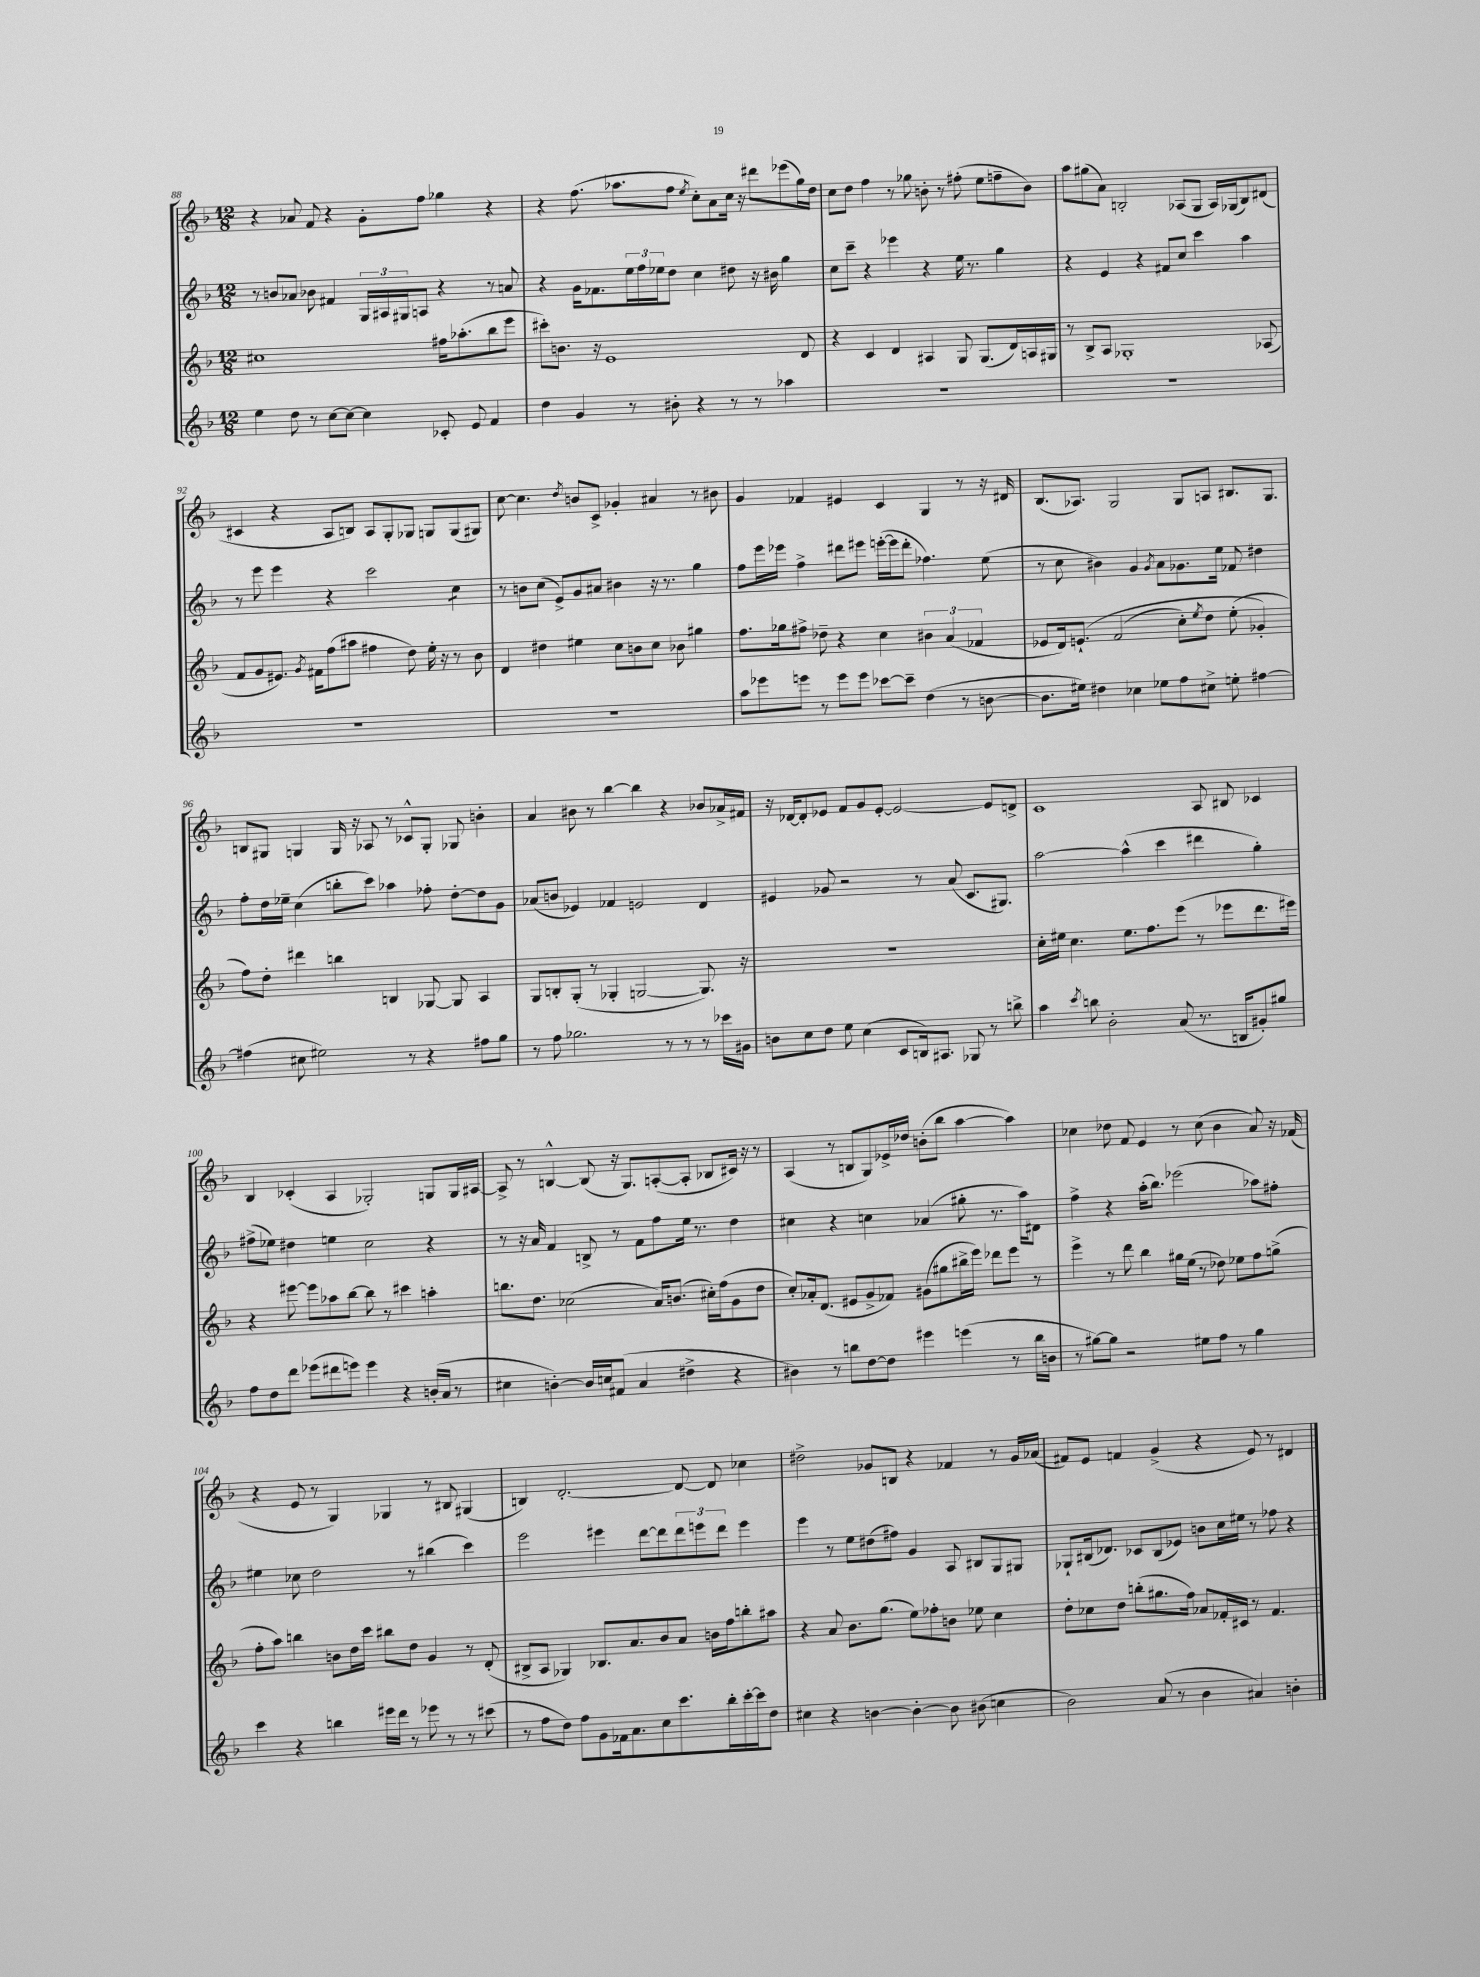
<<
\new StaffGroup <<
\new Staff = "s0" {
    \clef treble \key f \major \numericTimeSignature \time 12/8
    r4 aes'8 f'8 r4 g'8-. f''8 ges''4 r4 |
    r4 f''8.( aes''8. f''8 \acciaccatura { e''8 } c''8-.) a'8 c''16 r16 dis'''8 ees'''8( g''16) d''16 |
    c''8 d''8 f''4 r8 ges''8 b'8-. r8 fis''8-.( e''8 f''8-- b'8) |
    a''8 gis''8( a'8) b2-. aes8( g8 aes16) ges16( b8) dis'8( |
    cis'4 r4 a8 b8) a8 g8-. ges8 g8 g8( gis8) |
    c''8~ c''4. \acciaccatura { d''8 } b'8 c'8-> ges'4-. ais'4 r8 bis'8 |
    g'4 fes'4 eis'4 c'4 g4 r8 r16 dis'16 |
    bes8.( aes8.) g2 g8 a8 bis8. g8. |
    b8 gis8 g4 g16 r16 aes8 r8 ces'8-^ g8-. ges8 b'4-. |
    a'4 bis'8 r8 bes''4~ bes''4 r4 bes'8 aes'16-> fis'16 |
    r16 des'16~ des'8-. ees'8 f'8 g'8 ees'8~-. ees'2~ ees'8 d'8-> |
    c'1 a8 bis8 ces'4 |
    bes4 ces'4-.( a4 ges2-.) g8 g16 ais16~ |
    ais8-> r8 b4~-^ b8( r16 g8.) a8~-.( a8-. bes8 cis'16) r16 r8 |
    a4( r8 b8 g8) ees'16-> des''16 b'8-.( bes''8 a''4~ a''4) |
    ces''4 des''8 f'8 e'4 r8 ces''8( bes'4 a'8) r16 fes'16( |
    r4 e'8 r8 g4) ges4 r8 bis8 gis4( |
    b4) d'2.~-. d'8~ d'8 ces''4 |
    dis''2-> ges'8 b8 r4 fes'4 r8 ges'16 aes'16( |
    fis'8) e'8 f'4 g'4->( r4 e'8) r8 dis'4 \bar "|." |
}
\new Staff = "s1" {
    \clef treble \key f \major \numericTimeSignature \time 12/8
    r8 b'8 aes'8 bes'8 fis'4 \tuplet 3/2 { g16 ais16 gis16 } a8 r4 r8 a'8 |
    r4 g'16 fes'8. \tuplet 3/2 { e''16 f''16 ees''16 } d''8 c''4 dis''8 r16 bis'16 g''4 |
    c''8 c'''8-- r4 ees'''4 r4 e''16 r8. g''4 |
    r4 e'4 r4 fis'8 c''8 c'''4 a''4 |
    r8 e'''8 e'''4 r4 c'''2 c''4:8 |
    r8 b'8 c''8( e'8->) g'8 ais'8 bis'4 r16 r8. g''4 |
    f''8 e'''16 ees'''16 f''4-> dis'''8 eis'''8 e'''16~-.( e'''16 dis'''8-. fes''4.) e''8( |
    r8 c''8 bis'4) g'4 \acciaccatura { g'8 } a'8 ges'8. e''16 fes'8 dis''4 |
    f''8-. d''16 ees''16-- c''4( b''8-. c'''8) aes''4 fes''8-. d''8~-. d''8 g'8 |
    aes'8( b'8 ees'4) fes'4 e'2 d'4 |
    eis'4 ges'8 r2 r8 a'8( c'8. gis8.) |
    a''2~ a''4-^( c'''4 dis'''4 g''4-.) |
    fis''8->( ees''8) dis''4 e''4 c''2 r4 |
    r8 r16 a'16 f'4 b8-> r8 f'8 f''8 e''16 r8. d''4 |
    cis''4 r4 c''4 aes'4( gis''8-. r8. a''16) dis'8 |
    f''4-> r4 a''16-.( bes''8.) ees'''2( aes''8) fis''8-. |
    eis''4 ces''8 d''2 r8 bis''4( c'''4) |
    e'''2 eis'''4 d'''8~ d'''8 \tuplet 3/2 { d'''8 e'''8 d'''8 } e'''4 |
    e'''4 r8 e''8 dis''8( fis''8) g'4 a8 bis8 g8 gis8 |
    ges8-! bis16( des'8.) ces'8 bis8( ees'8) b'8 c''16 eis''16 r8 fes''8 r4 \bar "|." |
}
\new Staff = "s2" {
    \clef treble \key f \major \numericTimeSignature \time 12/8
    cis''1 fis''16 aes''8.-.( bes''8 e'''8 |
    cis'''8-.) b'8. r16 e'1 d'8 |
    r4 c'4 d'4 ais4 g8 g8.( d'16) a16 gis16 |
    r8 bes8-> a8 ges1-. aes8( |
    f'8 g'8 eis'8.) \acciaccatura { g'8 } fis'16 f''8( ais''8 fis''4 d''8) e''16-. r16 r8 bes'8 |
    d'4 dis''4 eis''4 c''8 b'8 c''8 bes'8 gis''4 |
    f''8. ges''16 fis''8-> des''8-- r4 c''4 \tuplet 3/2 { bis'4 a'4( fes'4 } |
    ees'8 d'16) e'8.-!\( f'2( c''8-.) \acciaccatura { e''8 } d''8 e''8-.( ges'4-.\) |
    f''8) d''8-. dis'''4 b''4 b4 ges8~ ges8 a4 |
    g8 b8-. g8-.( r8 ges4-. g2~ g8.) r16 |
    R1. |
    c''16-. eis''16 c''4. eis''8. f''8. e'''8( r8 ees'''8 d'''8. eis'''16) |
    r4 eis'''8~ eis'''8 aes''8 bes''8~ bes''8 r8 cis'''4 a''4-. |
    b''8. d''8. ces''2( a'16) b'8.( cis''16-.) f''16( g'8 d''8 |
    c''8-.) aes'16-. d'8.( eis'8 g'8-> fes'8) gis'8( gis''8 bis''16-> e'''16) des'''8 e'''8 r8 |
    e'''4-> r8 d'''8 bes''4 gis''16 e''16( r8 des''8) ees''8 f''8 g''8->( |
    f''8-. a''8) b''4 b'8 d''16 c'''16 bis''8 d''8 g'4 r8 d'8-.( |
    bis8-> a8 ges4) bes8. a'8. bes'8 a'8 b'16 f''16 b''8-. ais''8 |
    r4 a'8 bes'8. g''8.( e''8) fes''8-. b'8 ees''8 c''4 |
    d''8-. ces''8 d''8 b''8-.( gis''8. f''16) aes'8 fes'16-. cis'16 r8 fes'4. \bar "|." |
}
\new Staff = "s3" {
    \clef treble \key f \major \numericTimeSignature \time 12/8
    e''4 d''8 r8 c''8~ c''8~ c''4 ces'8-. e'8 f'4 |
    d''4 g'4 r8 bis'8-. r4 r8 r8 aes''4 |
    R1. |
    R1. |
    R1. |
    R1. |
    a''8 ees'''8 e'''8 r8 e'''8 e'''8 ces'''8~ ces'''8-- d''4( r8 b'8~ |
    b'8. eis''16) dis''4 ces''4 ees''8 f''8 cis''8-> e''8-. fis''4~ |
    fis''4( cis''8 eis''2) r8 r4 fis''8 g''8 |
    r8 f''8 ges''2. r8 r8 r8 ces'''16 gis'16 |
    b'8 c''8 d''8 e''8 c''4( c'8 b16) ais8. ges8 r8 b''8-> |
    a''4 \acciaccatura { c'''8 } b''8 bes'2-. a'8( r8. b16 gis'8-.) gis''8 |
    f''8 d''8 d'''8 ees'''8( dis'''8 e'''8) e'''4 r4 b'16-.( a'16 r8 |
    cis''4 b'4~-.) b'16 c''16 fis'8( a'4 dis''4-> r4 |
    bis'4) r8 b''8 d''8~ d''8 eis'''4 e'''4( r8 b''16 b'16 |
    r8 gis''8~) gis''8 r2 eis''8 f''8 r8 gis''4 |
    c'''4 r4 b''4 eis'''16 d'''16 r8 ees'''8 r8 r8 cis'''8( |
    r8 f''8 d''8) f''8 g'8 fes'16 a'8. c''8 c'''8. bes''16-. c'''16~-. c'''16 d''8 |
    cis''4 r4 b'4~ b'4~-. b'8 bis'8( c''4 |
    bes'2) a'8( r8 bes'4 ais'4) b'4-. \bar "|." |
}
>>
>>
\layout { \context { \Score currentBarNumber = #88 } }
